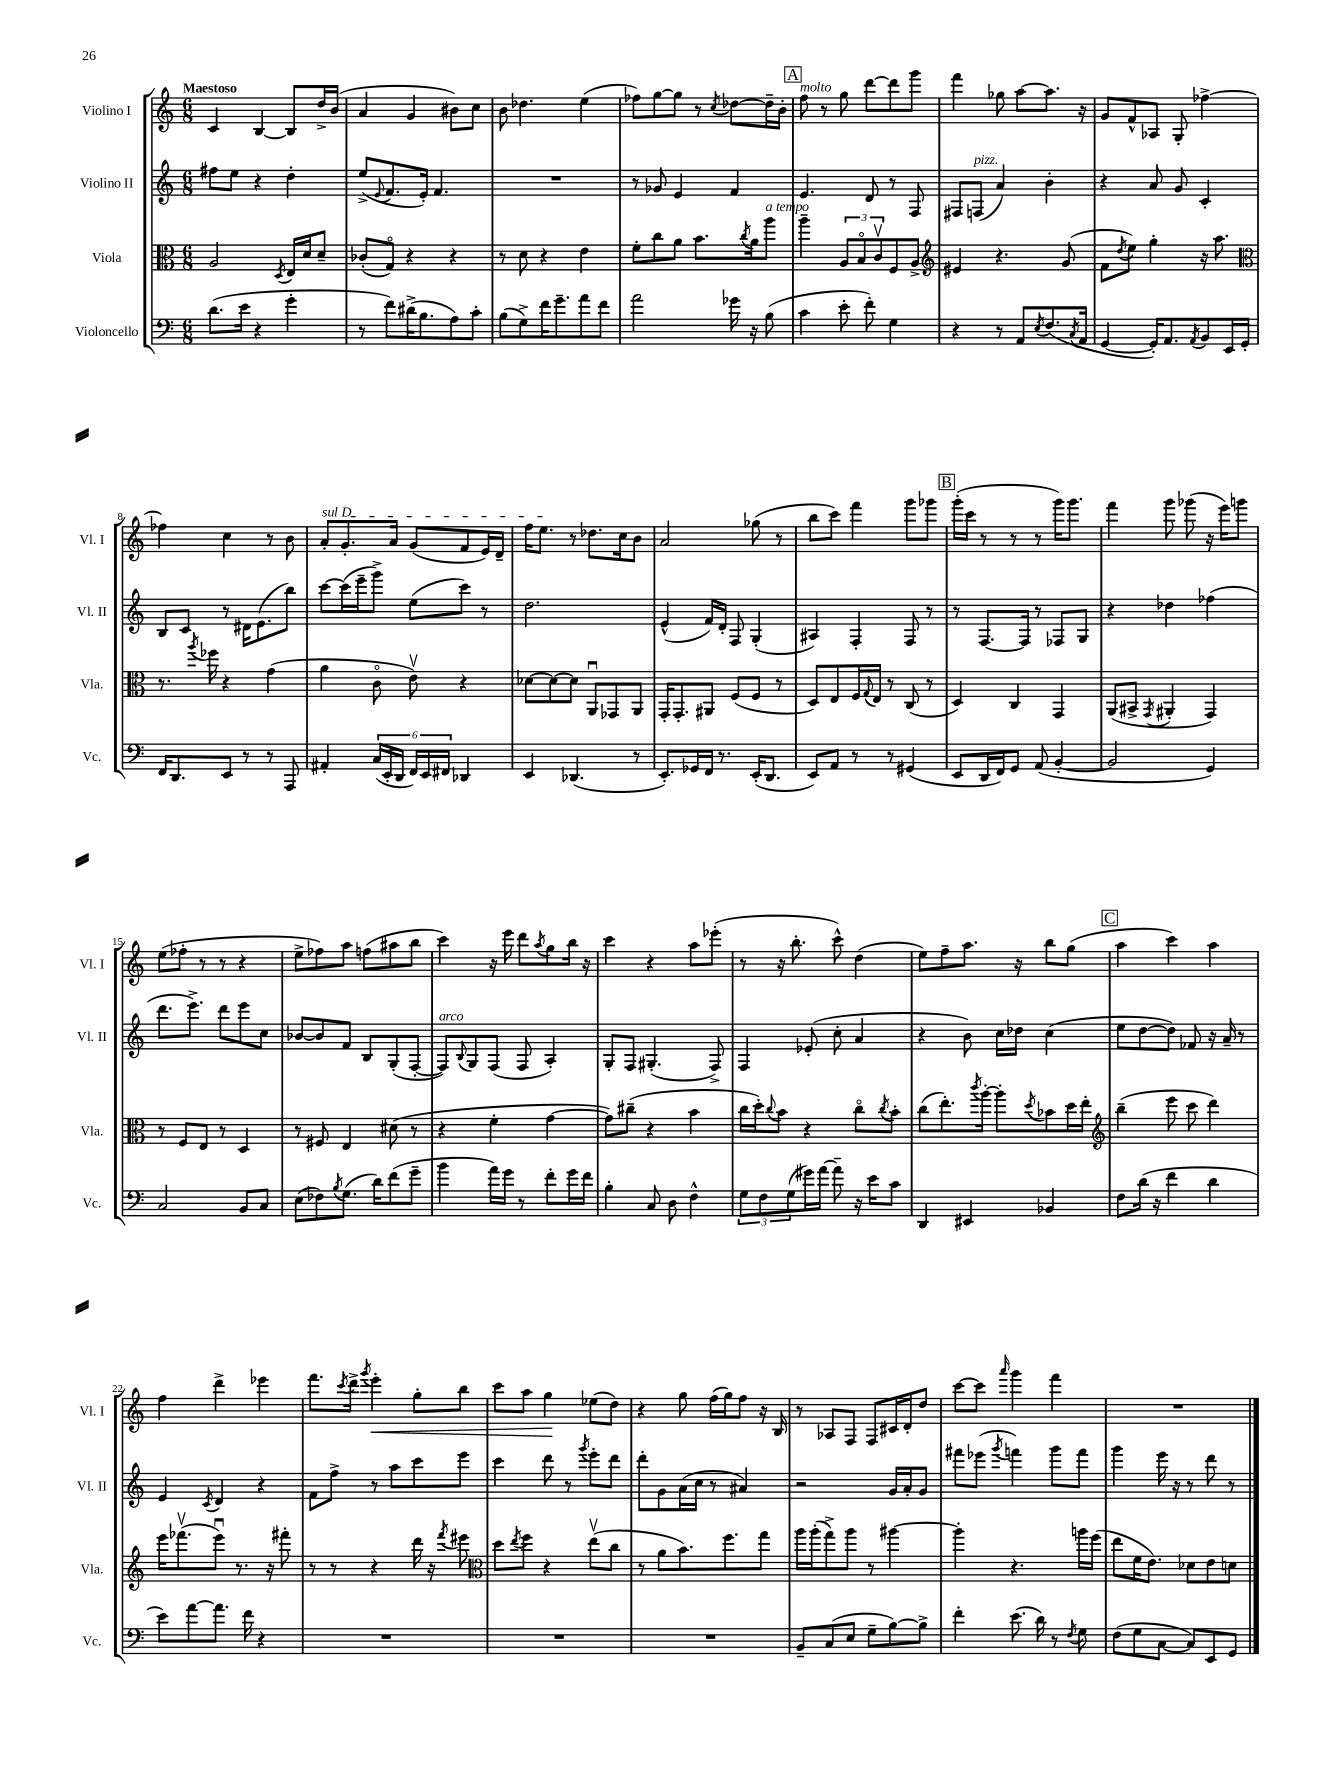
<<
\new StaffGroup <<
\new Staff = "s0" \with { instrumentName = "Violino I" shortInstrumentName = "Vl. I" } {
    \clef treble \key c \major \numericTimeSignature \time 6/8 \tempo "Maestoso"
    c'4 b4~ b8 d''16-> b'16( |
    a'4 g'4 bis'8) c''8 |
    b'8 des''4. e''4( |
    fes''8) g''8~ g''8 r8 \acciaccatura { c''8 } des''8~ des''16-- b'16-. |
    \mark \markup { \box "A" } f''8^\markup { \italic "molto" } r8 g''8 d'''8~ d'''8 g'''8 |
    f'''4 ges''8 a''8~ a''8. r16 |
    g'8 f'8-^ aes8 g8-. fes''4~-> |
    fes''4 c''4 r8 b'8 |
    \once \override TextSpanner.bound-details.left.text = \markup { \italic "sul D" } a'8-.\startTextSpan g'8.-. a'16 g'8( f'8 e'16) d'16-- |
    f''16 e''8.\stopTextSpan r8 des''8. c''16 b'8 |
    a'2 ges''8( r8 |
    b''8 c'''8) f'''4 g'''8 ges'''8 |
    \mark \markup { \box "B" } g'''16-.( c'''16 r8 r8 r8 g'''16) g'''8. |
    f'''4 g'''8 ges'''8( r16 e'''16) g'''8 |
    e''8( fes''8-. r8 r8 r4 |
    e''8-> fes''8) a''8 f''8( ais''8 b''8 |
    c'''4) r16 e'''16 d'''8 \acciaccatura { a''8 } g''8 b''16 r16 |
    c'''4 r4 a''8 ees'''8-.( |
    r8 r16 b''8.-. c'''8-^) d''4( |
    e''8) f''8-- a''8. r16 b''8 g''8( |
    \mark \markup { \box "C" } a''4 c'''4) a''4 |
    f''4 d'''4-> ees'''4 |
    f'''8. \acciaccatura { c'''8 } d'''16-> \acciaccatura { g'''8 } e'''4-.\< g''8-. b''8 |
    c'''8 a''8 g''4\! ees''8( d''8) |
    r4 g''8 f''16( g''16) f''8 r16 b16 |
    r8 aes8 f8 f8 cis'16 d'16-. d''8 |
    c'''8~ c'''8 \grace { a'''16 } g'''4 f'''4 |
    R2. \bar "|." |
}
\new Staff = "s1" \with { instrumentName = "Violino II" shortInstrumentName = "Vl. II" } {
    \clef treble \key c \major \numericTimeSignature \time 6/8
    fis''8 e''8 r4 d''4-. |
    e''8->( \appoggiatura { e'8 } f'8. e'16-.) f'4. |
    R2. |
    r8 ges'8 e'4 f'4 |
    \mark \markup { \box "A" } e'4. d'8 r8 f8 |
    fis8 f8^\markup { \italic "pizz." }( a'4) b'4-. |
    r4 a'8 g'8 c'4-. |
    b8 c'8 r8 dis'16 e'8.( b''8) |
    c'''8~ c'''16( e'''16-- g'''8->) e''8( c'''8) r8 |
    d''2. |
    e'4-^( f'16) d'16-. f8 g4-.( |
    ais4) f4-. f8 r8 |
    \mark \markup { \box "B" } r8 f8.~ f16 r8 fes8 g8 |
    r4 des''4 fes''4( |
    d'''8. e'''8.->) d'''8 e'''8 c''8 |
    bes'8~ bes'8 f'8 b8 g8-.( f8~-. |
    f8^\markup { \italic "arco" }) \appoggiatura { b8 } g8 f8( f8 a4-.) |
    g8-. f8 gis4.-.( f8->) |
    f4 ees'8-.( c''8-. a'4 |
    r4 b'8) c''16 des''16 c''4( |
    \mark \markup { \box "C" } e''8 d''8~ d''8) fes'8 r16 a'16-- r8 |
    e'4 \acciaccatura { c'8 } d'4 r4 |
    f'8 f''8-> r8 a''8 c'''8 e'''8 |
    c'''4 d'''8 r8 \acciaccatura { g'''8 } e'''8-. d'''8 |
    d'''8-. g'8 a'16( c''16 r8 ais'4) |
    r2 g'16 a'16-. g'8 |
    fis'''8 ees'''8( \acciaccatura { g'''8 } f'''4) g'''8 f'''8 |
    g'''4 e'''16 r16 r8 d'''8 r8 \bar "|." |
}
\new Staff = "s2" \with { instrumentName = "Viola" shortInstrumentName = "Vla." } {
    \clef alto \key c \major \numericTimeSignature \time 6/8
    a2 \acciaccatura { d8 } e16 d'16 d'8-- |
    ces'8-.( g8\flageolet) r4 r4 |
    r8 d'8 r4 e'4 |
    f'8-. c''8 a'8 b'8. \acciaccatura { c''8 } a'16 a''8^\markup { \italic "a tempo" } |
    \mark \markup { \box "A" } a''4-- \tuplet 3/2 { a8 b8\flageolet c'8\upbow } f8 a8-> |
    \clef treble eis'4 r4. g'8( |
    f'8 \acciaccatura { d''8 } e''8) g''4-. r16 a''8. |
    \clef alto r8. \acciaccatura { a''8 } fes''16 r4 g'4( |
    a'4 c'8\flageolet e'8\upbow) r4 |
    des'8~ des'8~ des'8 a,8\downbow ges,8 a,8 |
    g,16-. g,8.-. ais,8 f8( f8 r8 |
    d8) e8 f16 \appoggiatura { g8 } e16 r8 c8( r8 |
    \mark \markup { \box "B" } d4) c4 g,4 |
    a,8( bis,8-> \acciaccatura { g,8 } ais,4-. g,4) |
    r8 f8 e8 r8 d4 |
    r8 fis8 e4 dis'8( r8 |
    r4 f'4-. g'4~ |
    g'8) cis''8--( r4 b'4 |
    c''16 d''16-.) \appoggiatura { c''8 } b'8 r4 c''8\flageolet \acciaccatura { c''8 } b'8-. |
    c''8( e''8.-.) \acciaccatura { c'''8 } a''16~-. a''8-. \acciaccatura { d''8 } bes'8 d''16 e''16-. |
    \mark \markup { \box "C" } \clef treble b''4--( e'''8 c'''8 d'''4) |
    e'''16 fes'''8.\upbow( e'''8\downbow) r8. r16 fis'''8-. |
    r8 r8 r4 d'''16 r16 \acciaccatura { f'''8 } eis'''8 |
    \clef alto d''8 \acciaccatura { e''8 } f''8 r4 e''8\upbow( c''8 |
    r8 a'8 b'8.) f''8. g''8 |
    a''16 a''16-.( g''8->) a''8 r8 ais''4~ |
    ais''4-. r4. a''16 f''16( |
    e''8 f'16 e'8.) des'8 e'8 d'8 \bar "|." |
}
\new Staff = "s3" \with { instrumentName = "Violoncello" shortInstrumentName = "Vc." } {
    \clef bass \key c \major \numericTimeSignature \time 6/8
    d'8.( e'16 r4 g'4-. |
    r8 f'8) dis'16->( b8. a8) c'8-. |
    b8( g8->) f'16 g'8.-- a'8 f'8 |
    a'2 ges'16 r16 b8( |
    \mark \markup { \box "A" } c'4 e'8-. f'8-.) g4 |
    r4 r8 a,8 \acciaccatura { e8 } f8.( \acciaccatura { c8 } a,16 |
    g,4~ g,16-.) a,8. \acciaccatura { a,8 } b,8 e,16 g,16-. |
    f,16 d,8. e,8 r8 r8 a,,8 |
    ais,4-. \tuplet 6/4 { c16( e,16-. d,16 f,16) e,16 fis,16 } des,4 |
    e,4 des,4.( r8 |
    e,8.-.) ges,16 f,16 r8. e,16-.( d,8. |
    e,8) a,8 r8 r8 gis,4( |
    \mark \markup { \box "B" } e,8 d,16 f,16) g,8 a,8( b,4~-. |
    b,2 g,4) |
    c2 b,8 c8 |
    e8( fes8) \acciaccatura { b8 } g8.( d'16) f'8( g'8-- |
    b'4 a'16) g'16 r8 f'8-. g'16 f'16 |
    b4-. c8 d8 f4-^ |
    \tuplet 3/2 { g8 f8 g8( } gis'16) a'16~ a'8-- r16 e'16 c'8 |
    d,4 eis,4 bes,4 |
    \mark \markup { \box "C" } f8 d'16( r16 f'4 d'4 |
    e'8) a'8~ a'8. f'16 r4 |
    R2. |
    R2. |
    R2. |
    b,8-- c8( e8 g8-- b8~) b8-> |
    f'4-. e'8.( d'16) r8 \acciaccatura { f8 } g8 |
    f8( g8 c8~ c8) e,8 g,8 \bar "|." |
}
>>
>>
